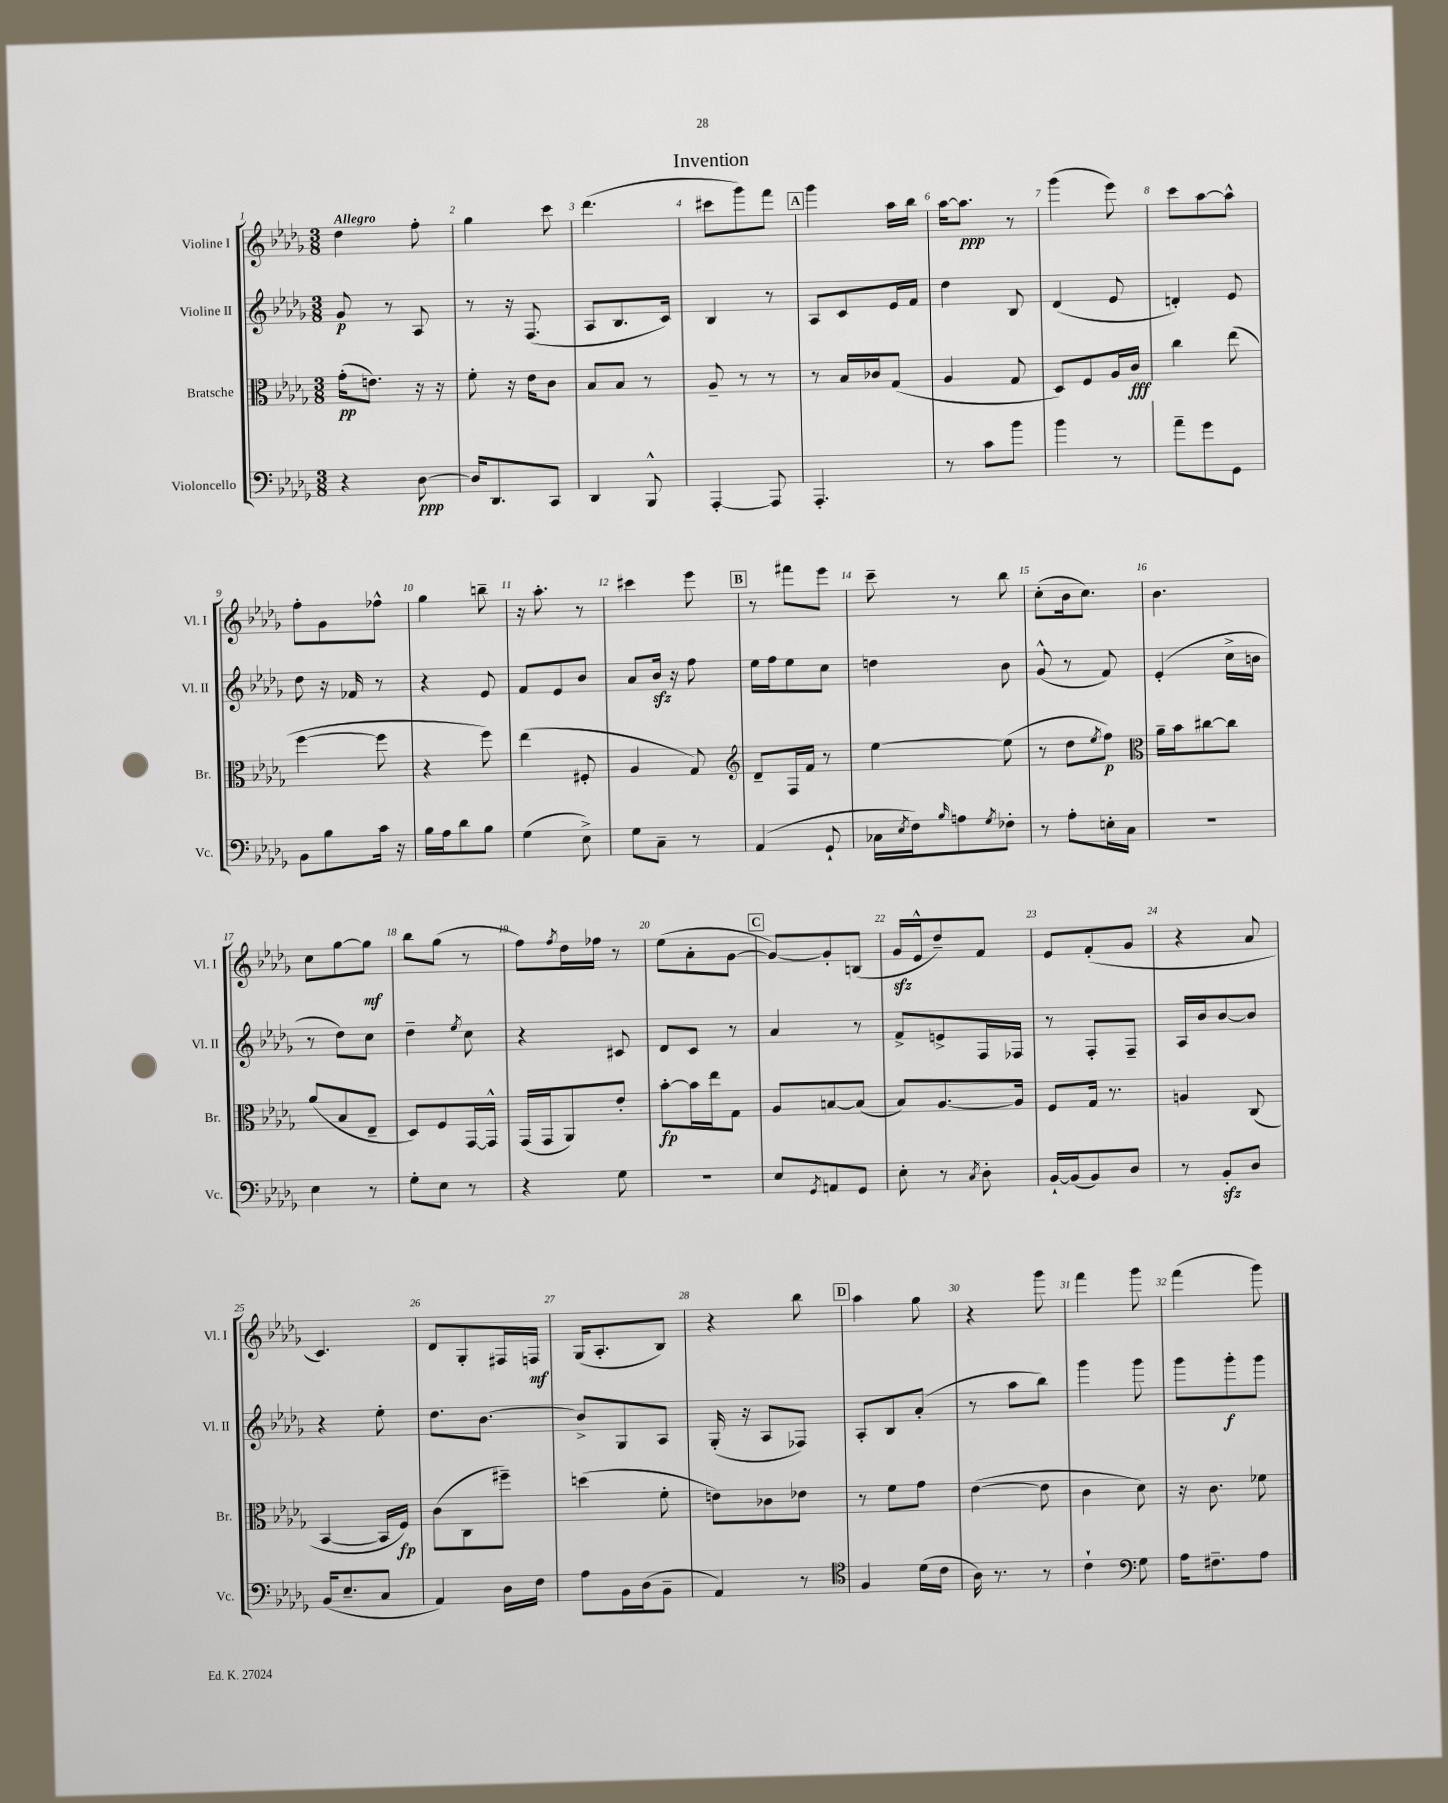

**kern	**kern	**kern	**kern
*staff4	*staff3	*staff2	*staff1
*clefF4	*clefC3	*clefG2	*clefG2
*k[b-e-a-d-g-]	*k[b-e-a-d-g-]	*k[b-e-a-d-g-]	*k[b-e-a-d-g-]
*M3/8	*M3/8	*M3/8	*M3/8
4r	(16g-'	8g-	4dd-
.	8.e)	.	.
.	.	8r	.
[8D-	16r	8A-	8ff'
.	16r	.	.
=	=	=	=
16D-]	8f'	8r	4gg-
8.DD-	.	.	.
.	16r	16r	.
.	16e-	(8.F	.
8CC	8c	.	8ccc
=	=	=	=
4DD-	8B-	8A-	(4.ddd-
.	8B-	8.B-	.
8BBB-^^	8r	.	.
.	.	16c)	.
=	=	=	=
[4AAA-'	8A-~	4B-	8ccc#
.	8r	.	8ggg-)
8AAA-]	8r	8r	8fff
=	=	=	=
4.AAA-'	8r	8A-	4ggg-
.	16B-	8c	.
.	16c-	.	.
.	(8G-	16e-	16aa-
.	.	16f	16bb-
=	=	=	=
8r	4A-	4dd-	[16aa-
.	.	.	8.aa-]
8c	.	.	.
8b-	8G-	8B-	8r
=	=	=	=
4b-	8D-)	(4d-	(4ggg-
.	8F	.	.
8r	16A-	8e-	8eee-)
.	16c	.	.
=	=	=	=
8a-~	4cc	4d')	8ccc
8g-	.	.	[8aa-
8GG-	(8ee-	8e-	8aa-^^]
=	=	=	=
8BB-	[4ff	8dd-	8ff'
8B-	.	16r	8g-
.	.	16f-	.
16c	8ff]	8r	8ff-^^
16r	.	.	.
=	=	=	=
16B-	4r	4r	4gg-
16A-	.	.	.
8d-	.	.	.
8B-	8ff)	8e-	8bb~
=	=	=	=
(4G-	(4ee-	8f	16r
.	.	.	8.aa-'
.	.	8e-	.
8E-^)	8F#'	8b-	8r
=	=	=	=
8G-	4A-	8a-	4ccc#
8C~	.	16b-	.
.	.	16r	.
8r	8G-)	8ff	8eee-
=	=	=	=
*	*clefG2	*	*
(4AA-	8d-~	16ee-	8r
.	.	16ff	.
.	16F	8ee-	8fff#
.	16f	.	.
8GG-`	8r	8cc	8eee-
=	=	=	=
16C-	[4ee-	4dd	8ccc~
8qE-	.	.	.
16F)	.	.	.
16qqB-	.	.	.
8A	.	.	8r
8qG-	.	.	.
8F-'	(8ee-]	8b-	8bb-
=	=	=	=
8r	8r	(8g-^^	(8cc'
8A-'	8dd-	8r	16b-
.	.	.	8.cc)
.	8qee-	.	.
16E'	8ff)	8f)	.
16C	.	.	.
=	=	=	=
*	*clefC3	*	*
4.r	16a-~	(4e-'	4.b-
.	16b-	.	.
.	[8cc#	.	.
.	8cc#]	16cc^	.
.	.	16b	.
=	=	=	=
4E-	(8a-	8r	8cc
.	8B-	8dd-)	[8gg-
8r	8E-~	8cc	8gg-]
=	=	=	=
8G-'	8D-)	4dd-~	8bb-
8E-	8F	.	(8gg-
.	.	8qee-	.
8r	[16GG-	8cc	8r
.	16GG-^^]	.	.
=	=	=	=
4r	(16GG-	4r	8ff)
.	16GG-	.	.
.	.	.	8qff
.	8AA-)	.	16dd-
.	.	.	16ff-
8G-	8e-'	8c#	8r
=	=	=	=
4.r	[8b-'	8d-	(8ee-
.	16b-]	8c	8a-'
.	16ee-	.	.
.	8G-	8r	[8g-
=	=	=	=
8E-	8A-	4a-	8g-_)
8qGG-	.	.	.
8AA	[8B	.	8g-']
8GG-	(8B]	8r	(8B
=	=	=	=
8E-'	8B-)	8f^	16g-
.	.	.	16e-^^
8r	[8.A-	8e^	8dd-~)
8qC	.	.	.
8D-'	.	16F	8f
.	16A-]	16F-	.
=	=	=	=
[16BB-`	8F	8r	8e-
(16BB-]	.	.	.
8BB-)	16G-	8F'	(8f'
.	8.r	.	.
8D-	.	8F~	8g-
=	=	=	=
8r	4A	16A-	4r
.	.	16b-	.
8BB-'	.	[8b-	.
8D-	(8C	8b-]	8a-
=	=	=	=
(16BB-	[4BB-	4r	4.c)
8.E-~	.	.	.
8C	16BB-]	8ee-'	.
.	16F)	.	.
=	=	=	=
4AA-)	(8c	8.dd-	8d-
.	8C	.	8G-'
.	.	[8.b-	.
16D-	8ff#~)	.	16F#
16F	.	.	16F
=	=	=	=
8A-	(4dd	8b-^]	(16G-
.	.	.	8.A-'
16BB-	.	8G-	.
(16D-	.	.	.
8BB-~	8f'	8A-	8B-)
=	=	=	=
4AA-)	8e)	(16G-'	4r
.	.	16r	.
.	8c-	8A-	.
8r	8e-	8F-)	8bb-
=	=	=	=
*clefC4	*	*	*
4F	8r	8A-'	4aa-
.	8f	8B-	.
(16d-	8g-	(8a-'	8gg-
16c	.	.	.
=	=	=	=
16A-)	([4e-	8r	4r
8.r	.	.	.
.	.	8aa-	.
8r	8e-]	8bb-)	8ggg-
=	=	=	=
4c`	4c	4ggg-	4fff
*clefF4	*	*	*
8G-	8d-)	8ggg-	8ggg-
=	=	=	=
16A-	16r	8ggg-	(4fff
8.F#~	8.c	.	.
.	.	8ggg-'	.
8A-	8f-	8ggg-	8ggg-)
==	==	==	==
*-	*-	*-	*-
